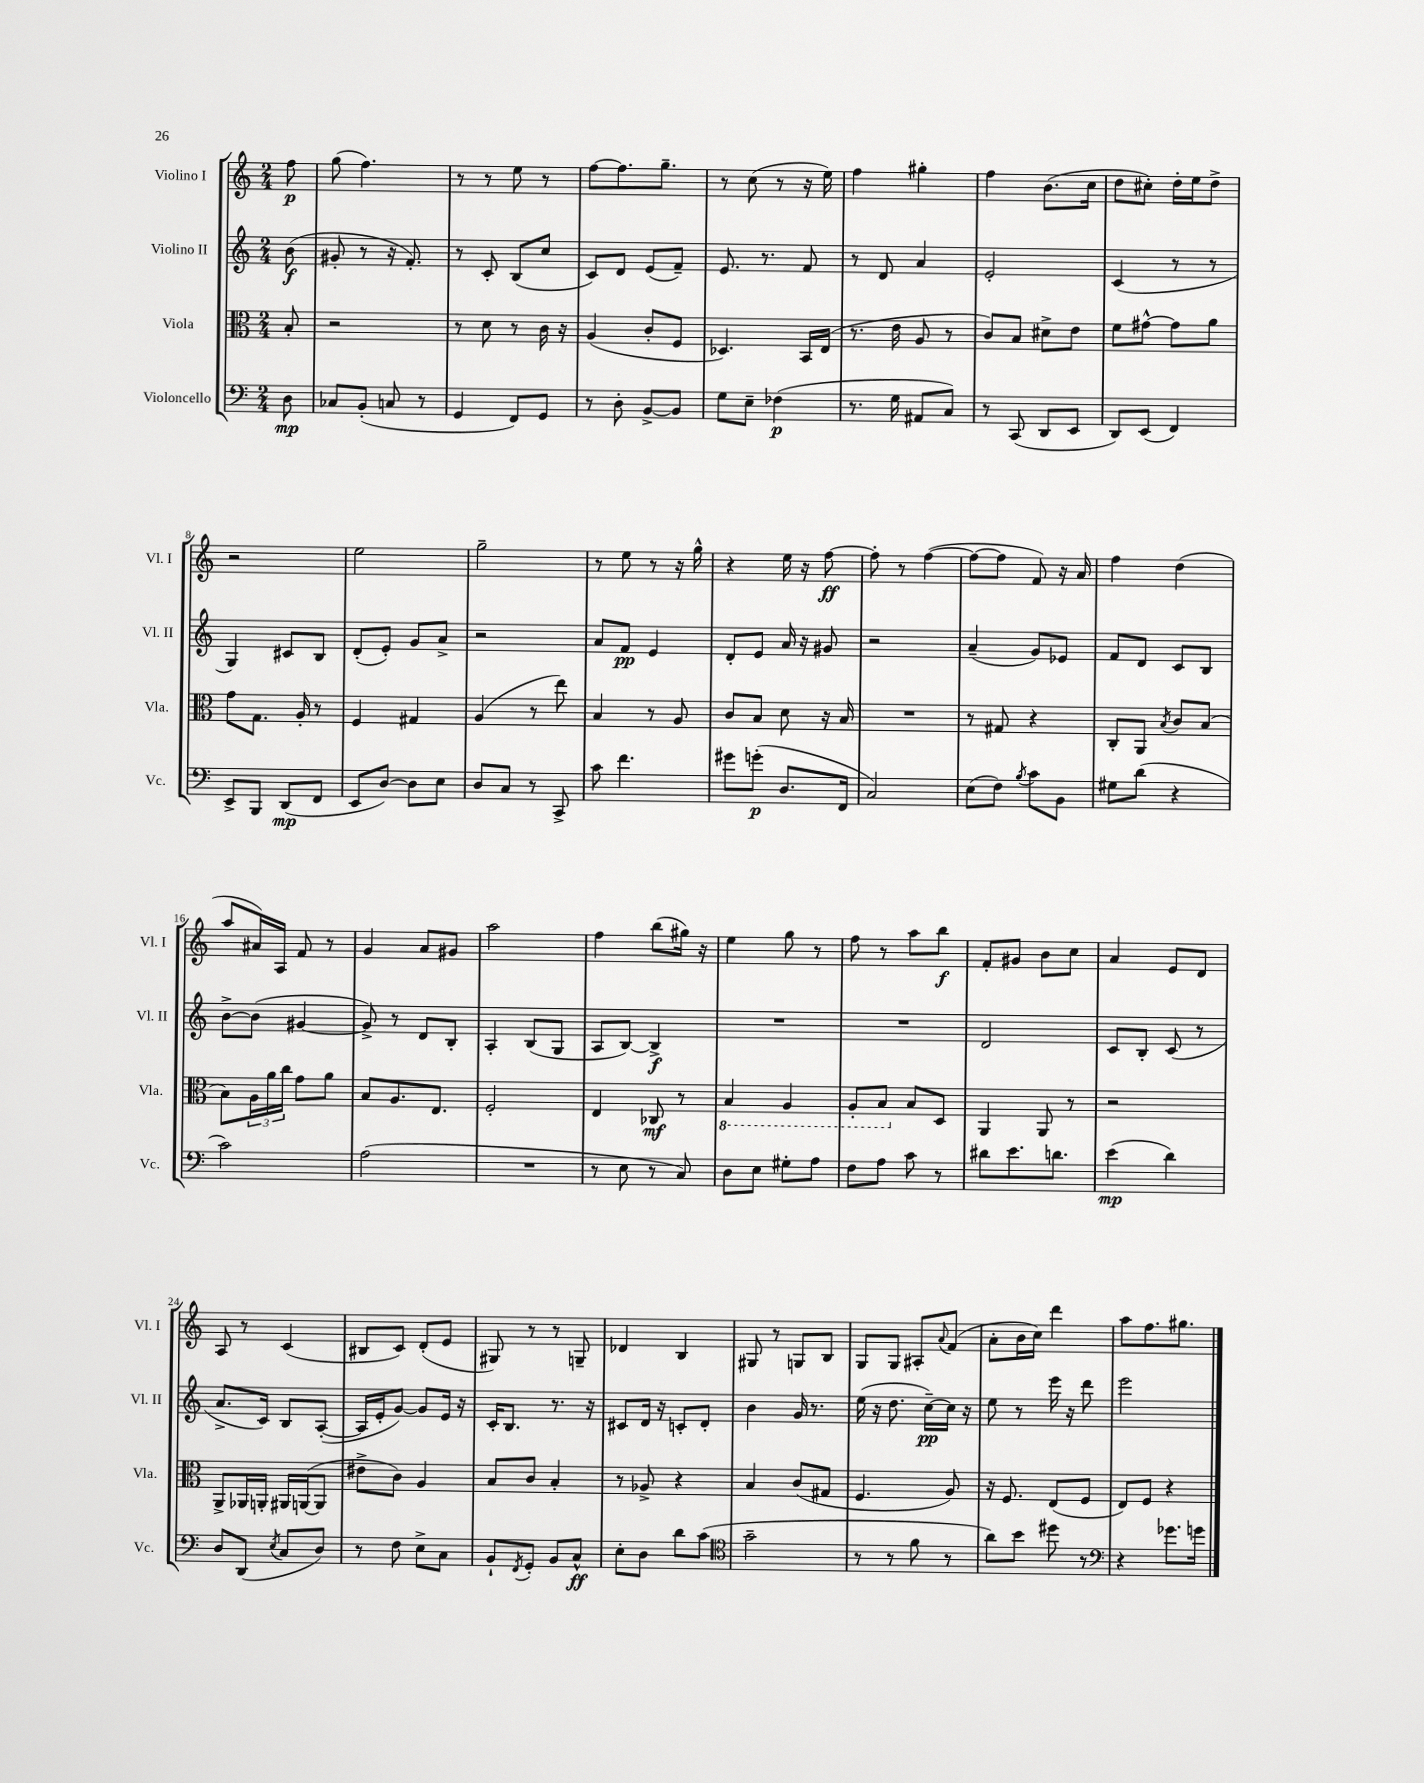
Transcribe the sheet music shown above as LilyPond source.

<<
\new StaffGroup <<
\new Staff = "s0" \with { instrumentName = "Violino I" shortInstrumentName = "Vl. I" } {
    \clef treble \key c \major \numericTimeSignature \time 2/4 \partial 8
    f''8\p |
    g''8( f''4.) |
    r8 r8 e''8 r8 |
    f''8~ f''8. g''8.-- |
    r8 c''8( r8 r16 e''16) |
    f''4 gis''4-. |
    f''4 b'8.( c''16 |
    d''8 cis''8-.) d''16-. e''16 d''8-> |
    r2 |
    e''2 |
    g''2-- |
    r8 e''8 r8 r16 g''16-^ |
    r4 e''16 r16 f''8~\ff |
    f''8-. r8 f''4~( |
    f''8~ f''8 f'8) r16 a'16 |
    f''4 d''4( |
    a''8 ais'16) a16 f'8 r8 |
    g'4 a'8 gis'8 |
    a''2 |
    f''4 b''8( gis''16) r16 |
    e''4 g''8 r8 |
    f''8 r8 a''8 b''8\f |
    f'8-. gis'8 b'8 c''8 |
    a'4 e'8 d'8 |
    a8 r8 c'4( |
    bis8 c'8) d'8-.( e'8 |
    gis8) r8 r8 g8-- |
    des'4 b4 |
    gis8 r8 g8 b8 |
    g8 g8 ais8-. \appoggiatura { a'8 } f'8( |
    a'8-. b'16 c''16) d'''4 |
    a''8 f''8. gis''8. \bar "|." |
}
\new Staff = "s1" \with { instrumentName = "Violino II" shortInstrumentName = "Vl. II" } {
    \clef treble \key c \major \numericTimeSignature \time 2/4 \partial 8
    b'8\f( |
    gis'8-. r8 r16 f'8.-.) |
    r8 c'8-. b8( c''8 |
    c'8) d'8 e'8( f'8--) |
    e'8. r8. f'8 |
    r8 d'8 a'4 |
    e'2-. |
    c'4( r8 r8 |
    g4) cis'8 b8 |
    d'8-.( e'8-.) g'8 a'8-> |
    r2 |
    a'8 f'8\pp e'4 |
    d'8-. e'8 a'16 r16 gis'8 |
    r2 |
    a'4--( g'8) ees'8 |
    f'8 d'8 c'8 b8 |
    b'8~-> b'8( gis'4~ |
    gis'8->) r8 d'8 b8-. |
    a4-. b8( g8 |
    a8 b8~) b4->\f |
    R2 |
    R2 |
    d'2 |
    c'8 b8-. c'8( r8 |
    a'8.-> c'16) b8 a8~-.( |
    a16 e'16-. g'8~) g'8 e'16 r16 |
    c'16-. b8. r8. r16 |
    cis'8 d'16 r16 c'8-. d'8-. |
    b'4 g'16 r8. |
    e''16( r16 d''8. c''16~--\pp) c''16 r16 |
    e''8 r8 e'''16 r16 d'''8 |
    e'''2 \bar "|." |
}
\new Staff = "s2" \with { instrumentName = "Viola" shortInstrumentName = "Vla." } {
    \clef alto \key c \major \numericTimeSignature \time 2/4 \partial 8
    b8-. |
    r2 |
    r8 d'8 r8 c'16 r16 |
    a4( c'8-. f8 |
    des4.) b,16 e16( |
    r8. e'16 a8 r8 |
    c'8) b8 dis'8-> e'8 |
    f'8 gis'8~-^ gis'8 a'8 |
    g'8 g8. a16-. r8 |
    f4 gis4 |
    a4( r8 e''8) |
    b4 r8 a8 |
    c'8 b8 d'8 r16 b16 |
    R2 |
    r8 gis8 r4 |
    c8-. a,8 \acciaccatura { b8 } c'8 b8( |
    b8) \tuplet 3/2 { a16 a'16 c''16 } g'8 a'8 |
    b8 a8. e8. |
    f2-. |
    e4 ces8\mf r8 |
    \ottava #-1 b,4 a,4 |
    a,8-. b,8 \ottava #0 b8 d8 |
    a,4 a,8 r8 |
    r2 |
    a,8-> aes,16 a,16-. ais,16 a,16~( a,8 |
    eis'8-> c'8) a4 |
    b8 c'8 b4-. |
    r8 aes8-> r4 |
    b4 c'8( gis8 |
    f4. a8) |
    r16 f8. e8( f8 |
    e8) f8 r4 \bar "|." |
}
\new Staff = "s3" \with { instrumentName = "Violoncello" shortInstrumentName = "Vc." } {
    \clef bass \key c \major \numericTimeSignature \time 2/4 \partial 8
    d8\mp |
    ces8 b,8-.( c8 r8 |
    g,4 f,8) g,8 |
    r8 d8-. b,8~-> b,8 |
    g8 e8-- fes4\p( |
    r8. g16 ais,8 c8) |
    r8 c,8( d,8 e,8 |
    d,8) e,8( f,4) |
    e,8-> b,,8 d,8\mp( f,8 |
    e,8 d8~) d8 e8 |
    d8 c8 r8 c,8-> |
    c'8 f'4. |
    gis'8 g'8-.\p( d8. f,16 |
    c2) |
    e8( f8) \acciaccatura { b8 } c'8 b,8 |
    gis8 d'8( r4 |
    c'2) |
    a2( |
    R2 |
    r8 e8 r8 c8) |
    d8 e8 gis8-. a8 |
    f8 a8 c'8 r8 |
    dis'8 e'8. d'8. |
    e'4\mp( d'4) |
    d8 d,8( \acciaccatura { e8 } c8 d8) |
    r8 f8 e8-> c8 |
    b,8-! \acciaccatura { f,8 } g,8-. b,8 c8-^\ff |
    e8-. d8 d'8 c'8( |
    \clef tenor g'2-- |
    r8 r8 f'8 r8 |
    a'8) b'8 dis''8 r8 |
    \clef bass r4 ges'8. g'16 \bar "|." |
}
>>
>>
